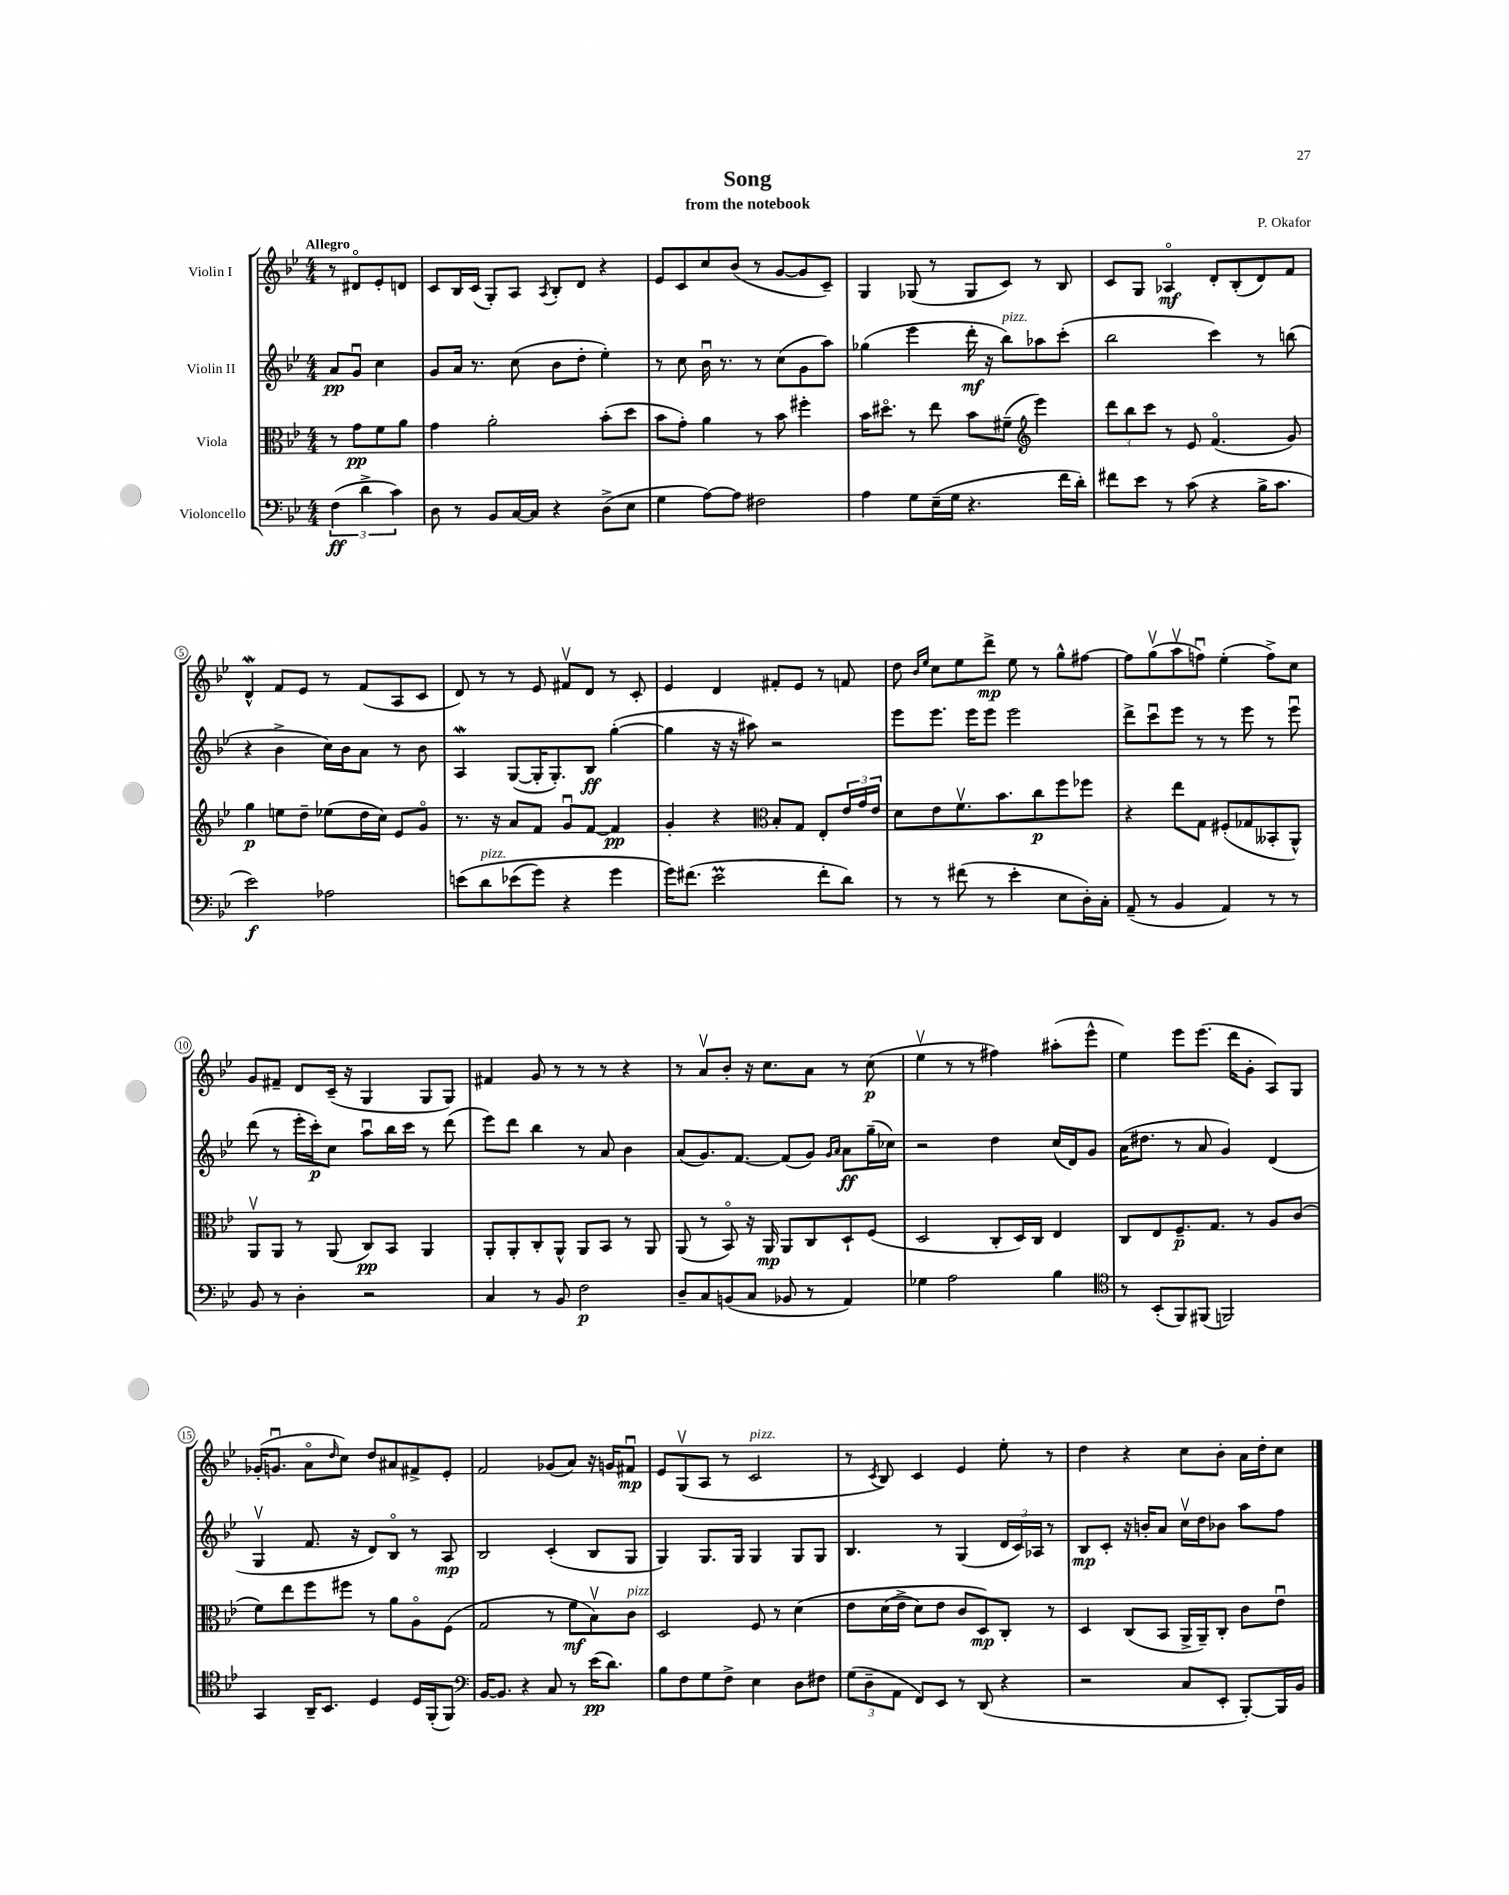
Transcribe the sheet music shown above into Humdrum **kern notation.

**kern	**kern	**kern	**kern
*staff4	*staff3	*staff2	*staff1
*clefF4	*clefC3	*clefG2	*clefG2
*k[b-e-]	*k[b-e-]	*k[b-e-]	*k[b-e-]
*M4/4	*M4/4	*M4/4	*M4/4
(6F	8r	8a	8r
.	8g	8gu	8d#o
6d^	.	.	.
.	8f	4cc	8e-'
6c)	.	.	.
.	8a	.	8d
=	=	=	=
8D	4g	8g	8c
8r	.	16a	16B-
.	.	8.r	(16c
8BB-	2a'	.	8G')
[16C	.	(8cc	8A
16C]	.	.	.
.	.	.	8qA
4r	.	8b-	8B-'
.	.	8dd'	8d
(8D^	(8b-'	4ee-')	4r
8E-	8dd	.	.
=	=	=	=
4G	8b-	8r	8e-
.	8g')	8cc	8c
[8A)	4a	16b-u	8cc
.	.	8.r	.
8A]	.	.	(8b-
2F#	8r	8r	8r
.	8b-	(8cc	[8g
.	4ff#'	8g	8g]
.	.	8aa)	8c~)
=	=	=	=
4A	16b-	(4gg-	4G
.	8.dd#o	.	.
8G	8r	4eee-	(8G-
(16E-~	8ee-	.	8r
16G	.	.	.
4.r	8b-	16ddd'	8G-
.	.	16r	.
.	(8f#~	8bb-)	8c)
*	*clefG2	*	*
.	4eee-)	8aa-	8r
16f	.	(8ccc'	8B-
16d')	.	.	.
=	=	=	=
8f#	12ddd	2bb-	8c
.	12bb-	.	.
8e-	.	.	8G
.	12ccc	.	.
8r	8r	.	4A-o
(8c	8e-	.	.
4r	(4.fo	4ccc)	8d'
.	.	.	(8B-'
16B-^	.	8r	8d)
8.c	.	.	.
.	8g)	(8bb	8f
=	=	=	=
2e-)	4gg	4r	4d^^
.	8ee	4b-^	8f
.	8dd~	.	8e-
2A-	(8ee-	16cc)	8r
.	.	16b-	.
.	16dd	8a	(8f
.	16cc)	.	.
.	8e-	8r	8A
.	8go	8b-	8c
=	=	=	=
&(8e	8.r	4A	8d)
8d	.	.	8r
.	16r	.	.
(8e-	8a	([8G	8r
8g)	8f	16G']	8e-
.	.	8.G')	.
4r	8gu	.	8f#v
.	[8f	8B-	8d
4g	4f]	([4gg'	8r
.	.	.	8c'
=	=	=	=
16g&)	4g'	4gg]	4e-
(8.f#	.	.	.
2e-	4r	16r	4d
.	.	16r	.
.	.	8aa#)	.
*	*clefC3	*	*
.	8B-'	2r	8f#'
.	8G	.	8e-
8f#'	8E-'	.	8r
8d)	24e-	.	8f
.	24g	.	.
.	24e-	.	.
=	=	=	=
8r	8d	8eee-	8dd
.	.	.	16qqb-
.	.	.	16qqee-
8r	8e-	8.eee-	8cc
(8f#	8.fv	.	8ee-
.	.	16eee-	.
8r	.	8eee-	8ddd^
.	8.b-	.	.
4e-'	.	2eee-	8ee-
.	8cc	.	8r
8E-	8ff	.	8gg^^
16D')	8ff-	.	[8ff#
16C'	.	.	.
=	=	=	=
(8AA~	4r	8ddd^	8ff#]
8r	.	8cccu	(8ggv
4BB-	8ee-	8eee-	8aav
.	8G	8r	8ffu)
4AA)	(8F#'	8r	(4ee-'
.	8G-	8eee-	.
8r	8BB--'	8r	8ff^)
8r	8AA^^)	8eee-u	8cc
=	=	=	=
8BB-	8AAv	(8ddd	8g
8r	8AA	8r	8f#~
4D'	8r	16eee-'	8d
.	.	16ccc')	.
.	(8AA	8cc	(16c~
.	.	.	16r
2r	8C)	8aau	4G
.	8BB-	16bb-	.
.	.	16ccc	.
.	4AA	8r	8G
.	.	(8ddd	8G)
=	=	=	=
4C	8AA'	8eee-)	4f#
.	8AA'	8ddd	.
8r	8C'	4bb-	8g
8BB-	8AA^^	.	8r
2F	8AA	8r	8r
.	8BB-	8a	8r
.	8r	4b-	4r
.	8AA	.	.
=	=	=	=
8D~	(8AA	(8a	8r
8C	8r	8.g)	8av
(8BB	8BB-o)	.	8b-'
.	.	[8.f	.
8C	16r	.	16r
.	16AA	.	8.cc
8BB-	8AA	(8f]	.
8r	8C	8g)	8a
.	.	16qqg	.
.	.	16qqa	.
4AA)	8D`	8a	8r
.	(8F	(16gg~	(8cc
.	.	16cc-)	.
=	=	=	=
4G-	2D	2r	4ee-v
2A	.	.	8r
.	.	.	8r
.	8C'	4dd	4ff#)
.	16D)	.	.
.	16C	.	.
4B-	4E-	(16cc	(8aa#'
.	.	16d)	.
.	.	8g	8eee-^^
=	=	=	=
*clefC4	*	*	*
8r	8C	(16a	4ee-)
.	.	8.dd#	.
(8BB-'	8E-	.	.
8FF)	8.F~	8r	8eee-
(8FF#	.	8a	(8.eee-
.	8.G	.	.
2FF)	.	4g)	.
.	.	.	16ddd
.	8r	.	8g'
.	8A	(4d	8A)
.	(8c	.	8G
=	=	=	=
4GG	8f)	4Gv	(16g-'
.	.	.	8.gu
.	8ee-	.	.
16AA~	8ff	8.f	8ao
8.BB-	.	.	.
.	.	.	16qqdd
.	8ff#	.	8cc)
.	.	16r	.
4D	8r	8d)	8dd
.	8a	8B-o	8a#
16D	8Ao	8r	8f#^
(16FF'	.	.	.
8FF)	(8F	8A	8e-'
=	=	=	=
*clefF4	*	*	*
[16BB-	2G	2B-	2f
8.BB-]	.	.	.
4r	.	.	.
8C	8r	(4c'	(8g-
8r	8f	.	8a)
(16e-	8B-v)	8B-	16r
8.d)	.	.	16g
.	8c	8G	8f#u
=	=	=	=
8B-	2D	4G)	8e-
8F	.	.	(8Gv
8G	.	8.G	8A
8F^	.	.	8r
.	.	16G	.
4E-	8F	4G	2c
.	8r	.	.
8D	&(4d	8G	.
8F#	.	8G	.
=	=	=	=
(12G	8e-	4.B-	8r
12D~	.	.	.
.	.	.	8qc
.	(16d	.	8B-)
12AA	.	.	.
.	16e-^	.	.
8FF)	8d)	.	4c
8EE-	8e-	8r	.
8r	8c	(4G	4e-
(8DD	8D&)	.	.
4r	8C'	24d	8ee-'
.	.	24c)	.
.	.	24A-	.
.	8r	8r	8r
=	=	=	=
2r	4D	8B-	4dd
.	.	8c'	.
.	(8C	16r	4r
.	.	16b'	.
.	8BB-	8a	.
8C	16AA^	16ccv	8cc
.	16AA~)	16dd	.
8EE-'	8C'	8b-	8b-'
[8BBB-')	8c	8aa	16a
.	.	.	16dd'
16BBB-]	8e-u	8ff	8cc
16BB-	.	.	.
==	==	==	==
*-	*-	*-	*-
